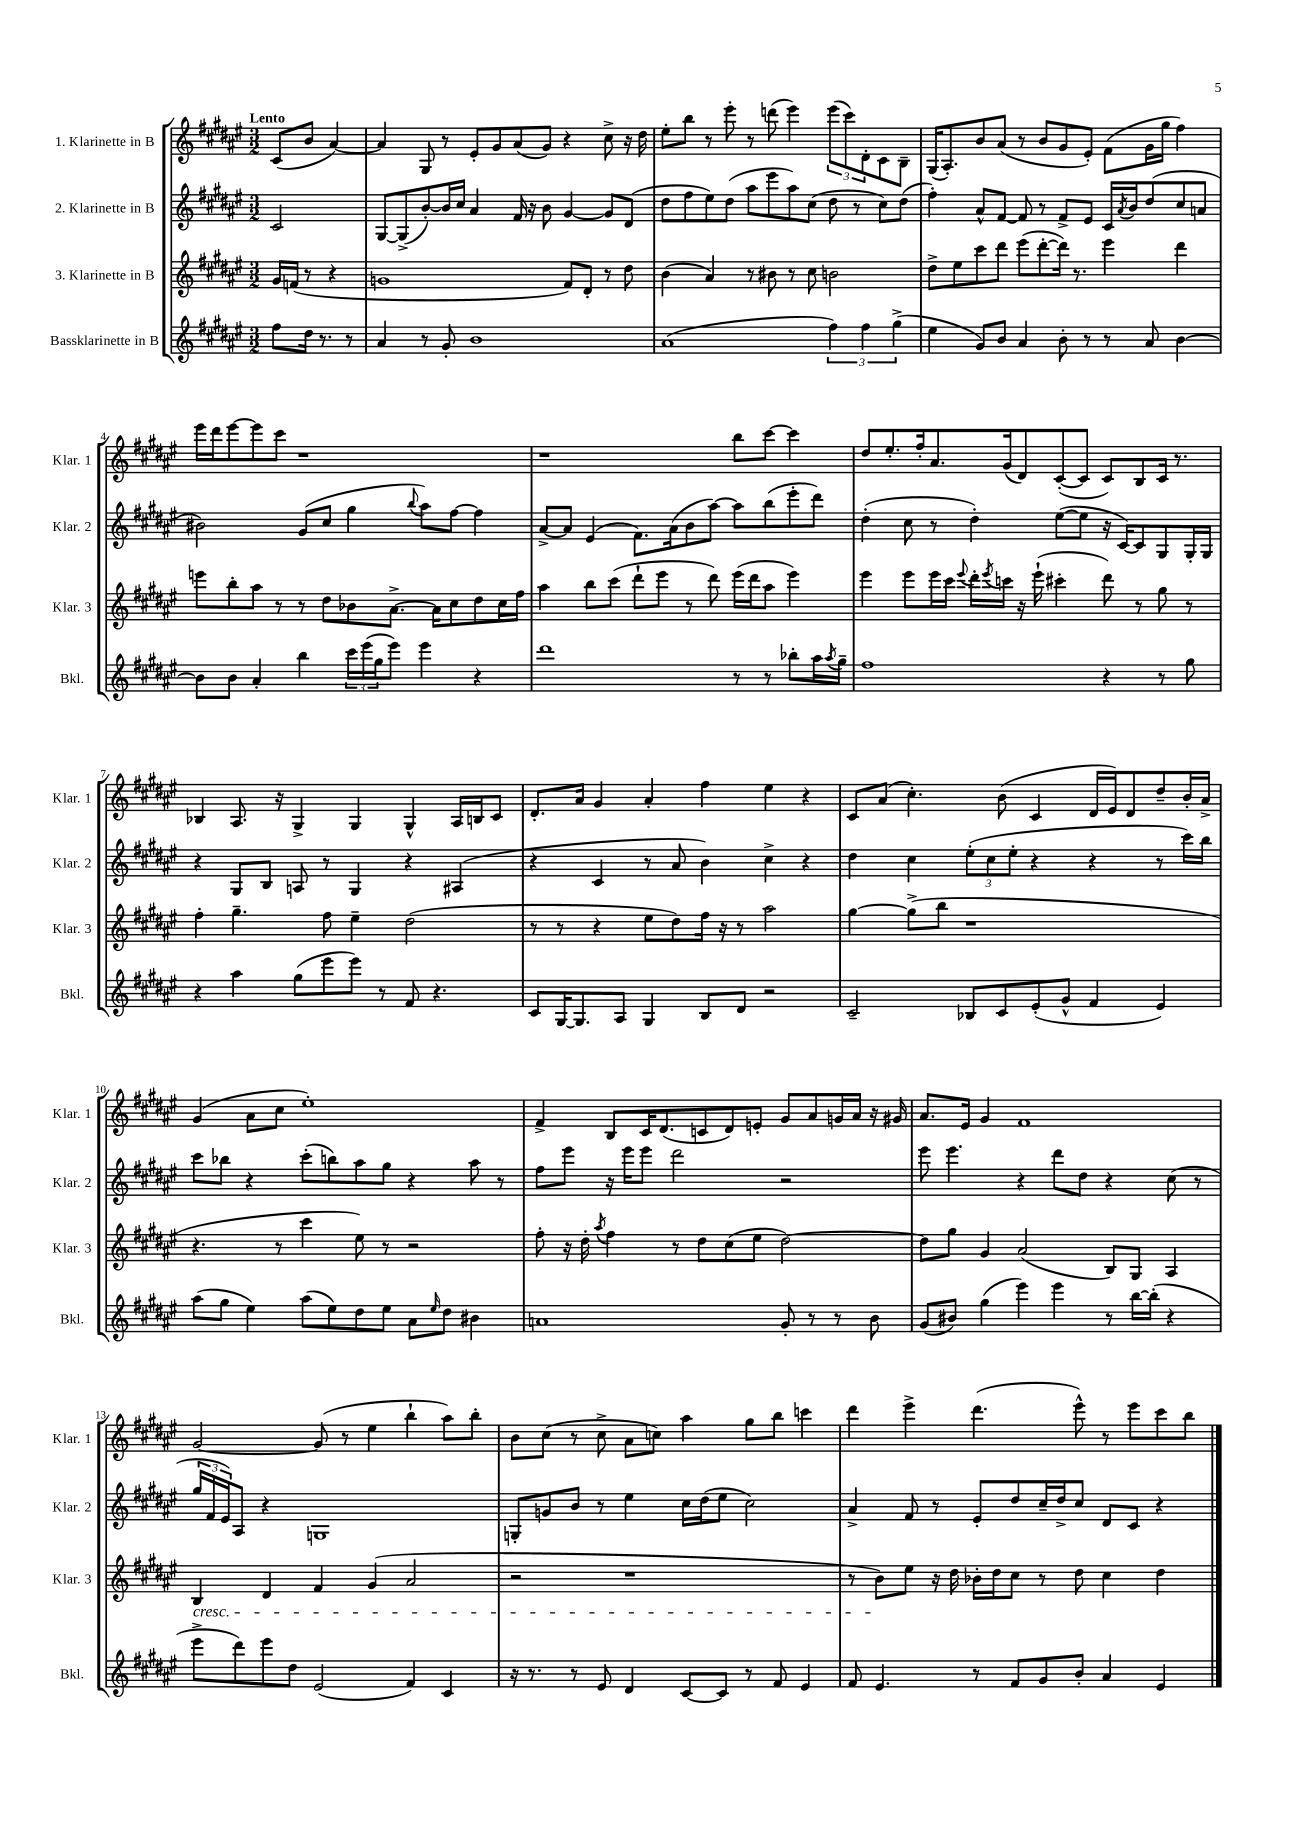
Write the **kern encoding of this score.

**kern	**kern	**kern	**kern
*staff4	*staff3	*staff2	*staff1
*clefG2	*clefG2	*clefG2	*clefG2
*k[f#c#g#d#a#e#]	*k[f#c#g#d#a#e#]	*k[f#c#g#d#a#e#]	*k[f#c#g#d#a#e#]
*M3/2	*M3/2	*M3/2	*M3/2
8ff#	16g#	2c#	(8c#
.	(16f	.	.
16dd#	8r	.	8b
8.r	.	.	.
.	4r	.	[4a#)
8r	.	.	.
=	=	=	=
4a#	1g	[8G#	4a#]
.	.	(8G#^]	.
8r	.	[8b')	8G#
8g#'	.	16b]	8r
.	.	16cc#	.
1b	.	4a#	8e#'
.	.	.	8g#
.	.	16f#	(8a#
.	.	16r	.
.	.	8b	8g#)
.	8f#)	[4g#	4r
.	8d#'	.	.
.	8r	8g#]	8cc#^
.	8dd#	(8d#	16r
.	.	.	16dd#
=	=	=	=
(1a#	(4b	8dd#	8ee#'
.	.	8ff#	8bb
.	4a#)	8ee#)	8r
.	.	(8dd#	8eee#'
.	8r	8aa#	8r
.	8b#	8eee#	(8ddd
.	8r	8aa#)	4eee#)
.	8cc#	(8cc#	.
6ff#)	2b	8dd#	(12eee#
.	.	.	12ccc#)
.	.	8r	.
6ff#	.	.	12d#'
.	.	8cc#)	8c#
(6gg#^	.	.	.
.	.	(8dd#	8B~
=	=	=	=
4ee#	8dd#^	4ff#')	(16G#
.	.	.	8.A#')
.	8ee#	.	.
8g#)	8ccc#	8a#^^	8b
8b	8ddd#	[8f#	(8a#
4a#	(8eee#	8f#]	8r
.	[8ddd#'	8r	8b
8b'	16ddd#])	8f#^	8g#
.	8.r	.	.
8r	.	8e#	8e#')
8r	4eee#	16c#	(8f#
.	.	8qa#	.
.	.	16b	.
8a#	.	(8dd#	16g#
.	.	.	16gg#
[4b	4ddd#	8cc#	4ff#)
.	.	8a	.
=	=	=	=
8b]	8eee	2b#)	16eee#
.	.	.	16ddd#
8b	8bb'	.	[8eee#
4a#'	8aa#	.	8eee#]
.	8r	.	8ccc#
4bb	8r	(8g#	1r
.	8dd#	8cc#	.
24ccc#	8b-	4gg#	.
(24eee#	.	.	.
24gg#	.	.	.
8eee#)	[8.a#^	.	.
.	.	8qqbb	.
4eee#	.	8aa#)	.
.	16a#]	.	.
.	8cc#	[8ff#	.
4r	8dd#	4ff#]	.
.	16cc#	.	.
.	16ff#	.	.
=	=	=	=
1ddd#	4aa#	[8a#^	1r
.	.	8a#]	.
.	8bb	(4e#	.
.	(8ccc#	.	.
.	8ddd#`	8.f#)	.
.	8eee#	.	.
.	.	(16a#	.
.	8r	8b	.
.	8ddd#)	[8aa#)	.
8r	(16eee#	8aa#]	8bb
.	16ddd#	.	.
8r	8aa#	(8bb	[8ccc#
8bb-'	4eee#)	8eee#'	4ccc#]
16aa#	.	8ddd#)	.
8qaa#	.	.	.
16gg#~	.	.	.
=	=	=	=
1ff#	4eee#	(4dd#'	8dd#
.	.	.	8.ee#'
.	8eee#	8cc#	.
.	.	.	16ff#'
.	16eee#	8r	8.a#
.	16ccc#	.	.
.	8qqeee#	.	.
.	16ddd#'	4dd#')	.
.	8qeee#	.	.
.	16ccc	.	(16g#
.	16r	.	8d#)
.	(16eee#`	.	.
.	4ccc#'	([8ee#	([8c#'
.	.	8ee#]	8c#]
4r	8ddd#)	16r	8c#)
.	.	[16c#)	.
.	8r	8c#]	8B
8r	8gg#	8G#	16c#
.	.	.	8.r
8gg#	8r	16G#'	.
.	.	16G#	.
=	=	=	=
4r	4ff#'	4r	4B-
4aa#	4.gg#~	8G#	8.A#
.	.	8B	.
.	.	.	16r
(8gg#	.	8A	4G#^
8eee#	8ff#	8r	.
8eee#)	4ee#~	4G#	4G#
8r	.	.	.
8f#	(2dd#	4r	4G#^^
4.r	.	.	.
.	.	(4A#	16A#
.	.	.	16B
.	.	.	8c#
=	=	=	=
8c#	8r	4r	8.d#'
[16G#	8r	.	.
8.G#]	.	.	16a#
.	4r	4c#	4g#
8A#	.	.	.
4G#	8ee#	8r	4a#'
.	8dd#)	8a#	.
8B	16ff#	4b)	4ff#
.	16r	.	.
8d#	8r	.	.
2r	2aa#	4cc#^	4ee#
.	.	4r	4r
=	=	=	=
2c#~	[4gg#	4dd#	8c#
.	.	.	(8a#
.	(8gg#^]	4cc#	4.cc#')
.	8bb	.	.
8B-	1r	(12ee#'	.
.	.	12cc#	.
8c#	.	.	(8b
.	.	12ee#'	.
(8e#'	.	4r	4c#
8g#^^	.	.	.
4f#	.	4r	16d#
.	.	.	16e#)
.	.	.	8d#
4e#)	.	8r	8dd#~
.	.	16ccc#)	16b'
.	.	16bb	16a#^
=	=	=	=
(8aa#	4.r	8ccc#	(4g#
8gg#	.	8bb-	.
4ee#)	.	4r	8a#
.	8r	.	8cc#
(8aa#	4ccc#	(8ccc#'	1ee#')
8ee#)	.	8bb)	.
8dd#	8ee#)	8aa#	.
8ee#	8r	8gg#	.
8a#	2r	4r	.
16qqee#	.	.	.
8dd#	.	.	.
4b#	.	8aa#	.
.	.	8r	.
=	=	=	=
1a	8ff#'	8ff#	4f#^
.	16r	8eee#	.
.	16dd#'	.	.
.	8qaa#	.	.
.	4ff#	16r	8B
.	.	16eee#	.
.	.	8eee#	16c#
.	.	.	(8.d#
.	8r	2ddd#	.
.	8dd#	.	8c
.	(8cc#	.	8d#)
.	8ee#	.	8e'
8g#'	[2dd#)	2r	8g#
8r	.	.	8a#
8r	.	.	16g
.	.	.	16a#
8b	.	.	16r
.	.	.	16g#
=	=	=	=
(8g#	8dd#]	8eee#	8.a#
8b#)	8gg#	4.eee#	.
.	.	.	16e#
(4gg#	4g#	.	4g#
4eee#)	(2a#	4r	1f#
4eee#	.	8ddd#	.
.	.	8dd#	.
8r	8B)	4r	.
[16bb	8G#	.	.
(16bb']	.	.	.
4r	4A#	(8cc#	.
.	.	8r	.
=	=	=	=
8eee#^	4B	24gg#	[2g#
.	.	24f#	.
.	.	24e#)	.
8ddd#)	.	8A#	.
8eee#	4d#	4r	.
8dd#	.	.	.
(2e#	4f#	1G	(8g#]
.	.	.	8r
.	(4g#	.	4ee#
4f#)	2a#	.	4bb`
4c#	.	.	8aa#)
.	.	.	8bb'
=	=	=	=
16r	2r	8G'	8b
8.r	.	.	.
.	.	8g	(8cc#
8r	.	8b	8r
8e#	.	8r	8cc#^
4d#	1r	4ee#	8a#
.	.	.	8cc)
[8c#	.	16cc#	4aa#
.	.	(16dd#	.
8c#]	.	8ee#	.
8r	.	2cc#)	8gg#
8f#	.	.	8bb
4e#	.	.	4ccc
=	=	=	=
8f#	8r	4a#^	4ddd#
4.e#	8b)	.	.
.	8ee#	8f#	4eee#^
.	16r	8r	.
.	16dd#	.	.
8r	16b-'	8e#'	(4.ddd#
.	16dd#	.	.
8f#	8cc#	8dd#	.
8g#	8r	16cc#~	.
.	.	16dd#^	.
8b'	8dd#	8cc#	8eee#^^)
4a#	4cc#	8d#	8r
.	.	8c#	8eee#
4e#	4dd#	4r	8ccc#
.	.	.	8bb
==	==	==	==
*-	*-	*-	*-
